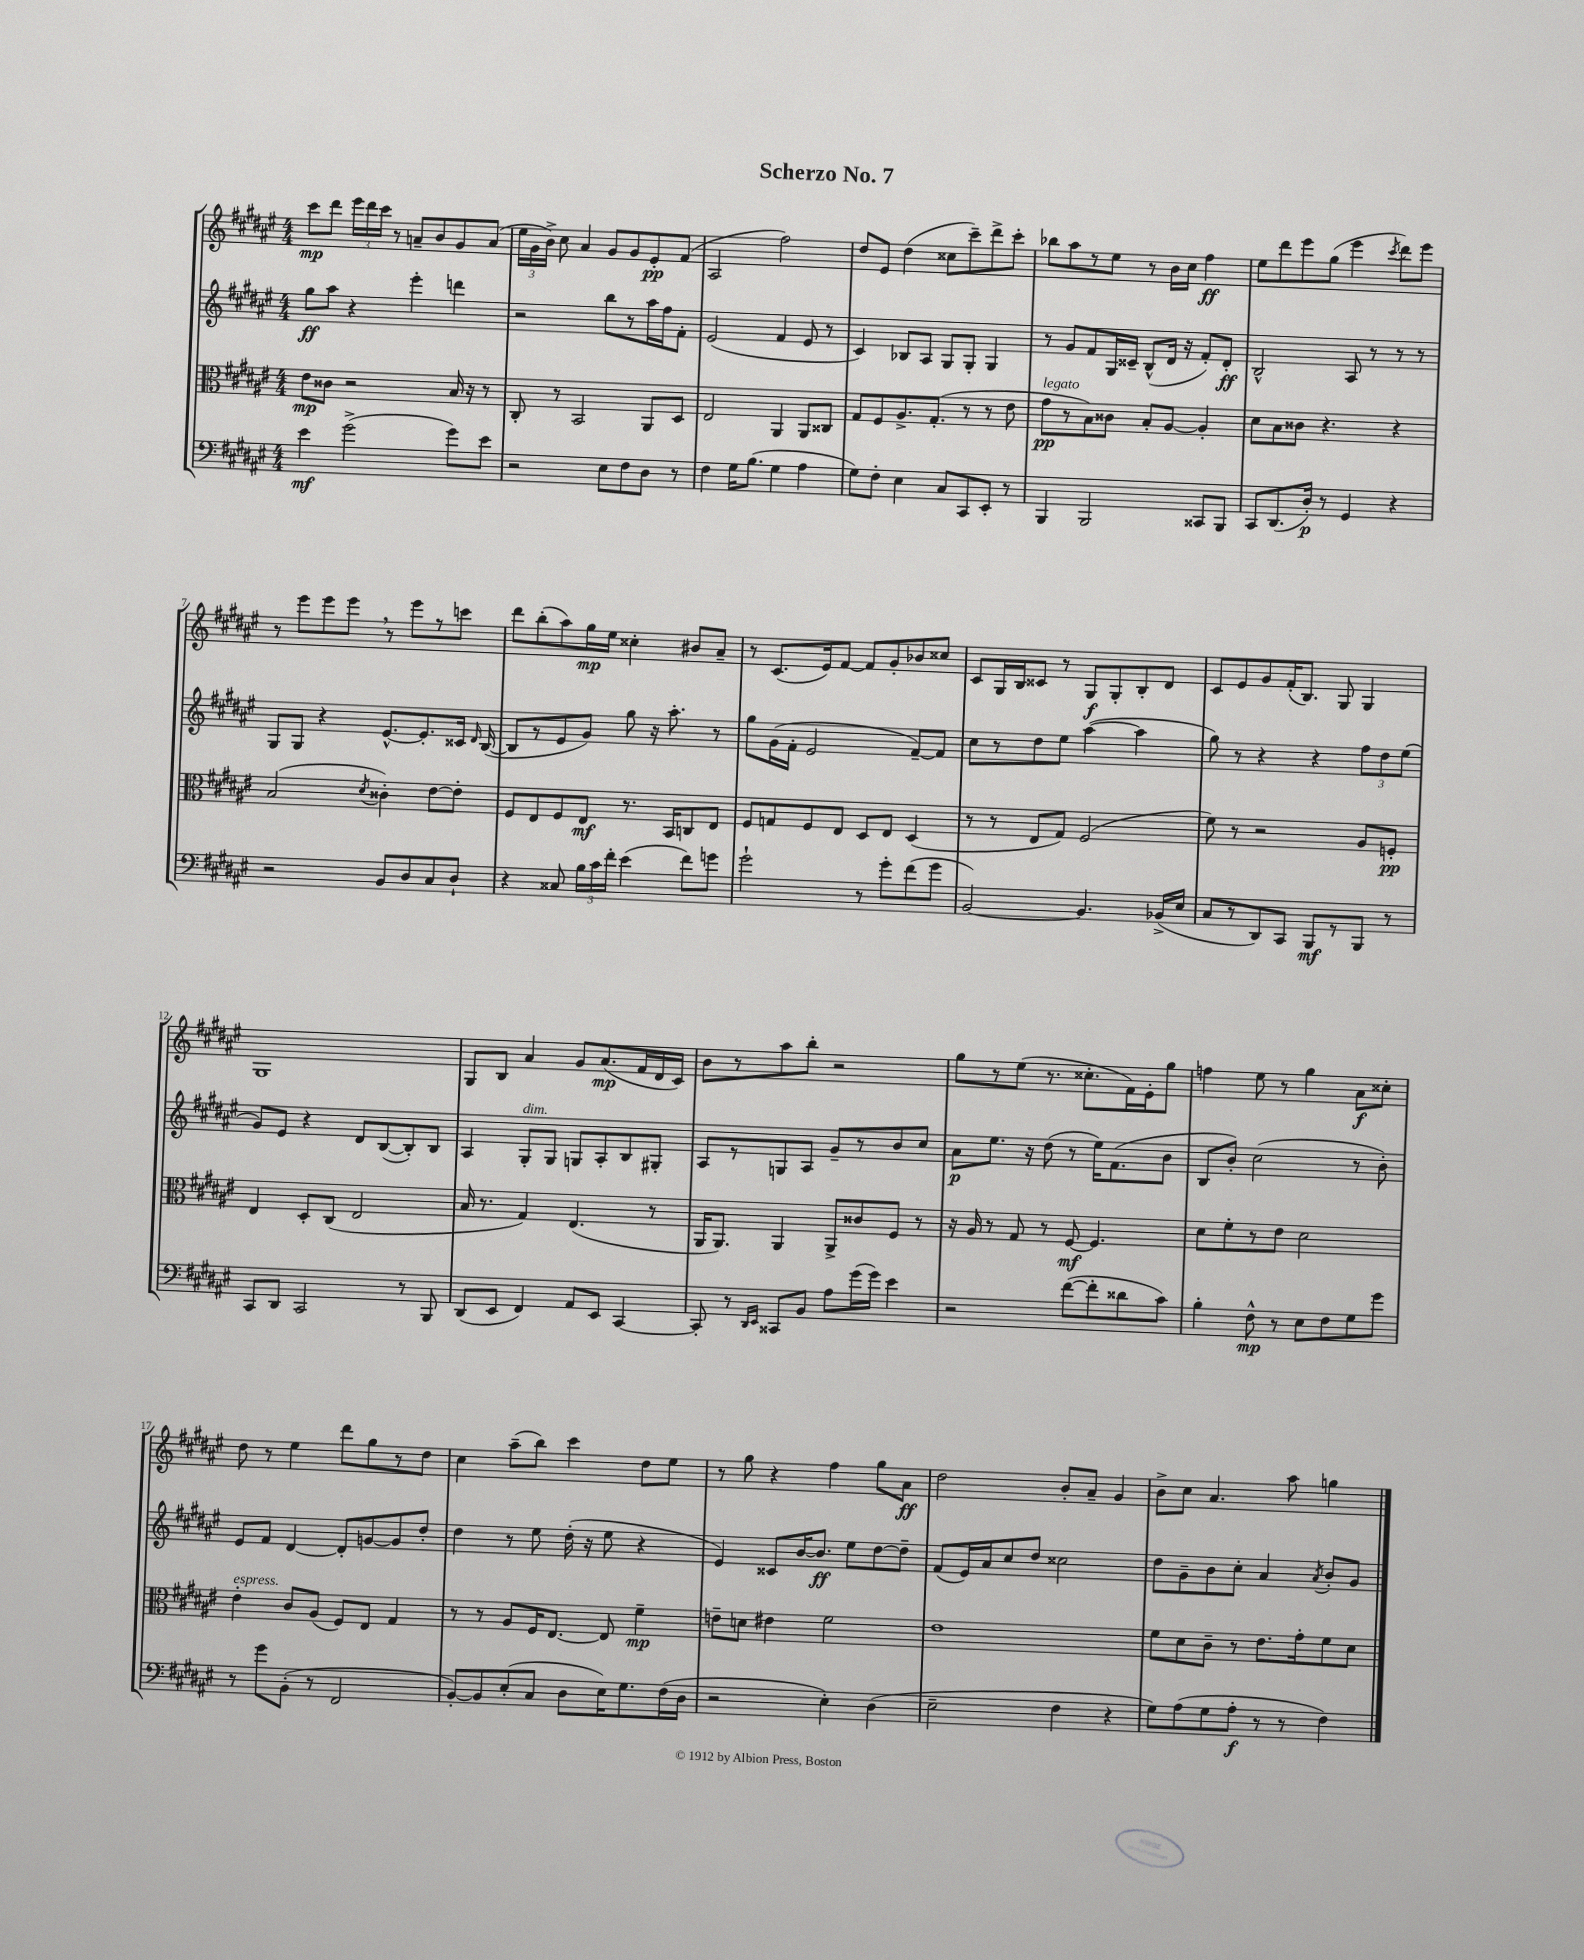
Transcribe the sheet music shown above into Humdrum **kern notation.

**kern	**kern	**kern	**kern
*staff4	*staff3	*staff2	*staff1
*clefF4	*clefC3	*clefG2	*clefG2
*k[f#c#g#d#a#e#]	*k[f#c#g#d#a#e#]	*k[f#c#g#d#a#e#]	*k[f#c#g#d#a#e#]
*M4/4	*M4/4	*M4/4	*M4/4
4e#	8e#	8gg#	8ccc#
.	8c##	8aa#	8ddd#
(2g#^	2r	4r	24eee#
.	.	.	24ddd#
.	.	.	24ccc#
.	.	.	8r
.	.	4eee#'	8a~
.	.	.	8b
8g#)	16B	4ddd	8g#
.	16r	.	.
8e#	8r	.	(8a
=	=	=	=
2r	8C#'	2r	24ee#
.	.	.	24g#
.	.	.	24b^)
.	8r	.	8cc#
.	2BB	.	4a#
8E#	.	8bb	8g#
8F#	.	8r	8g#
8D#	8AA#	16aa#	8e#'
.	.	16ff#	.
8r	8D#	8f#'	(8f#
=	=	=	=
4F#	2E#	(2e#	2A#
16G#	.	.	.
(8.B	.	.	.
4G#	4AA#	4f#	2ff#)
4A#	8AA#	8e#	.
.	8C##	8r	.
=	=	=	=
8G#)	8G#	4c#)	8dd#
8F#'	8F#	.	8e#
4E#	8.A#^	8B-	(4dd#
.	.	8A#	.
.	(8.G#'	.	.
8C#	.	8G#	8cc##
8CC#	8r	8G#'	8ccc#~)
8EE#'	8r	4G#	8ddd#^
8r	8e#	.	8ccc#'
=	=	=	=
4BBB	8g#	8r	8bb-
.	8r	8g#	8aa#
2BBB	8B)	8f#	8r
.	8c##	16G#	8ee#
.	.	16c##~	.
.	8B'	(8B^^	8r
.	[8A#	16d#	16b
.	.	16r	16cc#
8CC##	4A#']	8f#')	4ff#
8BBB	.	8d#'	.
=	=	=	=
8CC#	8d#	2B^^	8ee#
(8.DD#	8B	.	8ddd#
.	8c##	.	8eee#
16D#')	.	.	.
8r	4.r	.	(8gg#
4GG#	.	8A#	4eee#
.	.	8r	.
.	.	.	8qccc#
4r	4r	8r	8ddd#)
.	.	8r	8eee#
=	=	=	=
2r	(2B	8G#	8r
.	.	8G#	8eee#
.	.	4r	8eee#
.	.	.	8eee#
.	8qd#	.	.
8BB	4c##')	[8.e#^^	8r
8D#	.	.	8eee#
.	.	8.e#']	.
8C#	[8e#	.	8r
8D#`	8e#']	16c##	8ccc
.	.	16qqd#	.
.	.	([16B	.
=	=	=	=
4r	8F#	8B]	8ddd#
.	8E#	8r	(8bb'
8C##	8F#	8e#	8aa#)
24B	8E#	8g#)	16gg#
24c#	.	.	.
.	.	.	16ee#
24f#'	.	.	.
(4e#	8.r	8gg#	4cc##'
.	.	16r	.
.	16BB	8.aa#'	.
8f#)	8C	.	8b#
8g	8E#	8r	8a#~
=	=	=	=
2g#`	8F#	8gg#	8r
.	8G	(16g#	(8.c#
.	.	16f#'	.
.	8F#	2e#	.
.	.	.	16e#)
.	8E#	.	[8f#
8r	8D#	.	8f#]
8g#'	8E#	.	8g#'
(8f#	(4D#	[8f#~)	8b-
8g#	.	8f#]	8cc##
=	=	=	=
[2BB)	8r	8cc#	8c#
.	8r	8r	16G#
.	.	.	16B
.	8E#	8dd#	8c##
.	8G#)	8ee#	8r
4.BB]	(2F#	([4aa#	8G#
.	.	.	8G#'
.	.	4aa#]	8B'
(16BB-^	.	.	8d#
16E#	.	.	.
=	=	=	=
8C#	8f#)	8gg#)	8c#
8r	8r	8r	8e#
8DD#)	2r	4r	8g#
8CC#	.	.	(16f#'
.	.	.	8.B)
8BBB	.	4r	.
8r	.	.	8G#
8BBB	8A#	12ff#	4G#
.	.	12dd#	.
8r	8F'	.	.
.	.	(12ee#	.
=	=	=	=
8CC#	4E#	8g#)	1G#
8DD#	.	8e#	.
2CC#	8D#'	4r	.
.	(8C#	.	.
.	2E#	8d#	.
.	.	([8B	.
8r	.	8B'])	.
8BBB	.	8B	.
=	=	=	=
(8DD#	16B	4A#	8G#
.	8.r	.	.
8EE#	.	.	8B
4FF#)	4G#)	8G#'	4a#
.	.	8G#	.
8AA#	(4.E#	8G	8g#
8EE#	.	8A#'	(8.a#
[4CC#	.	8B	.
.	.	.	16f#
.	8r	8G#'	16d#
.	.	.	16c#)
=	=	=	=
8CC#']	16AA#	8A#	8b
.	8.AA#)	.	.
8r	.	8r	8r
16qqDD#	.	.	.
16qqEE#	.	.	.
8CC##	4AA#	8G	8aa#
8BB	.	8A#	8bb'
8A#	8AA#^	8g#~	2r
(16g#	8c##	8r	.
16g#)	.	.	.
4e#	8F#	8b	.
.	8r	8cc#	.
=	=	=	=
2r	16r	8a#	8gg#
.	16A#	.	.
.	8r	8.ee#	8r
.	8G#	.	(8ee#
.	.	16r	.
.	8r	(8dd#	8.r
([8f#	[8F#	8r	.
.	.	.	8.cc##'
8f#']	4.F#]	16ee#)	.
.	.	(8.f#	.
8d##	.	.	16f#)
.	.	.	16e#'
8c#)	.	8b	8gg#
=	=	=	=
4B'	8d#	8B	4ff
.	8f#'	8b')	.
8F#^^	8r	(2cc#	8ee#
8r	8e#	.	8r
8E#	2d#	.	4gg#
8F#	.	.	.
8G#	.	8r	8a#
8g#	.	8b')	8cc##'
=	=	=	=
8r	4e#'	8e#	8dd#
8g#	.	8f#	8r
(8BB'	8c#	[4d#	4ee#
8r	(8A#	.	.
2FF#	8F#)	8d#']	8ddd#
.	8E#	[8g	8gg#
.	4G#	8g]	8r
.	.	8dd#'	8dd#
=	=	=	=
[8BB')	8r	4dd#	4cc#
8BB]	8r	.	.
(8E#'	8A#	8r	(8aa#~
8C#	16F#	8ee#	8bb)
.	[8.E#	.	.
8D#	.	(16dd#'	4ccc#
.	.	16r	.
16E#)	8E#]	8ee#	.
8.G#	.	.	.
.	4f#~	4r	8dd#
(16F#	.	.	8ee#
16D#	.	.	.
=	=	=	=
2r	8e~	4e#)	8r
.	8d	.	8gg#
.	4e#	8c##	4r
.	.	[16b	.
.	.	8.b]	.
4E#')	2f#	.	4ff#
.	.	8ee#	.
(4D#	.	[8dd#	8gg#
.	.	8dd#~]	8a#
=	=	=	=
2E#~	1e#	(8f#	2dd#
.	.	16e#)	.
.	.	16a#	.
.	.	8cc#	.
.	.	8dd#	.
4F#	.	2cc##	8b'
.	.	.	8a#~
4r	.	.	4g#
=	=	=	=
8G#)	8f#	8dd#	8b^
(8A#	8d#	8g#~	8cc#
8G#	8c#~	8b	4.a#
8A#'	8r	8cc#'	.
8r	8.e#	4a#	.
8r	.	.	8aa#
.	16g#'	.	.
.	.	8qa#	.
4F#)	8f#	8b'	4gg
.	8d#	8g#	.
==	==	==	==
*-	*-	*-	*-
